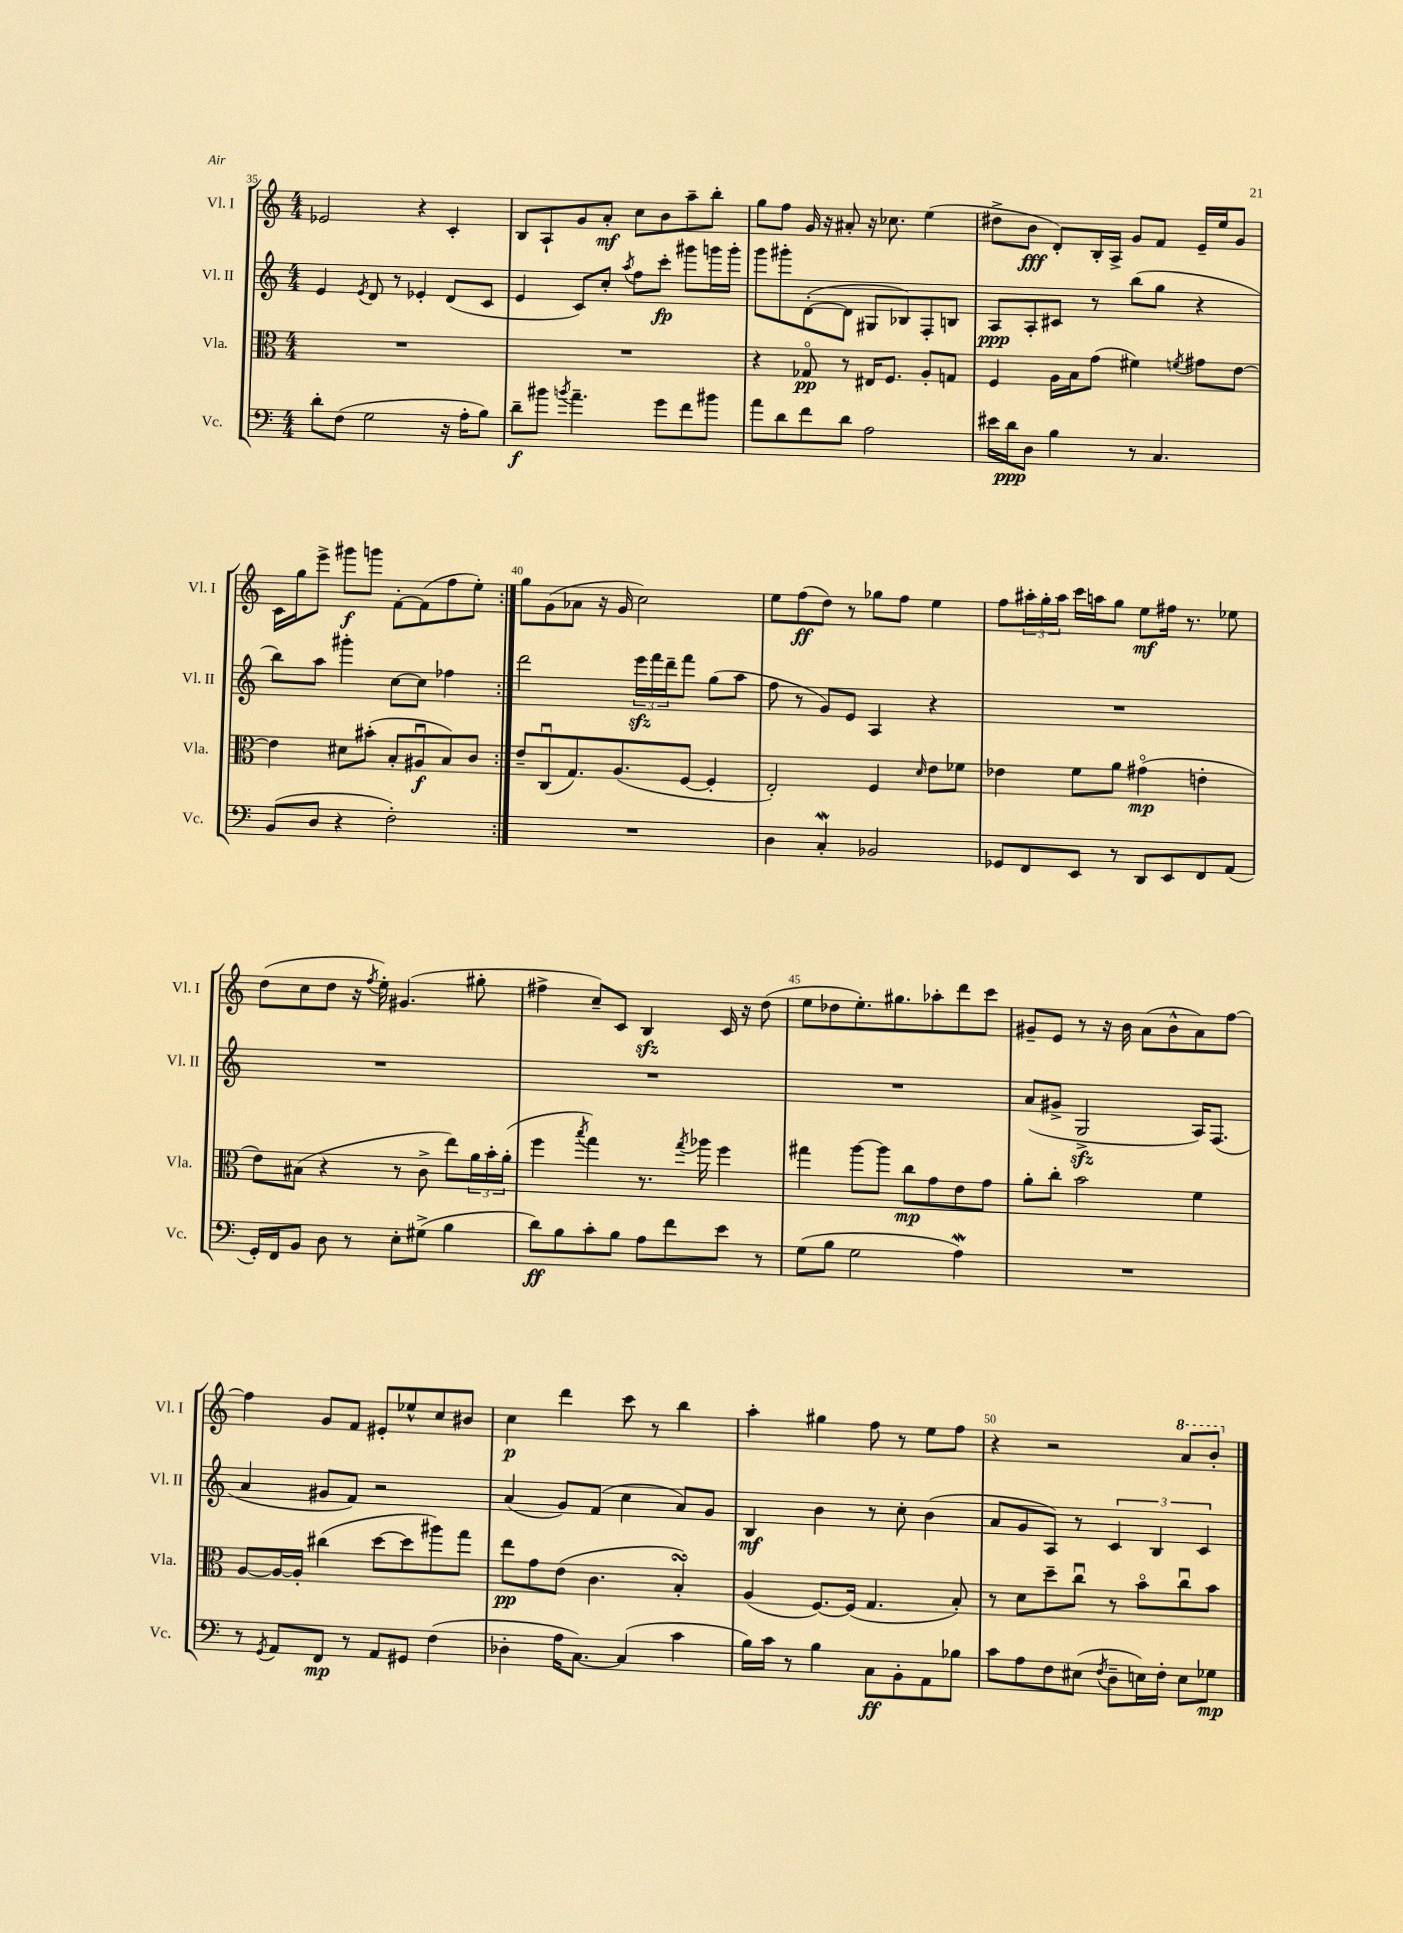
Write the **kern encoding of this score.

**kern	**dynam	**kern	**dynam	**kern	**dynam	**kern	**dynam
*part4	*part4	*part3	*part3	*part2	*part2	*part1	*part1
*staff4	*staff4	*staff3	*staff3	*staff2	*staff2	*staff1	*staff1
*I"Vc.	*	*I"Vla.	*	*I"Vl. II	*	*I"Vl. I	*
*I'Vc.	*	*I'Vla.	*	*I'Vl. II	*	*I'Vl. I	*
*clefF4	*	*clefC3	*	*clefG2	*	*clefG2	*
*k[]	*	*k[]	*	*k[]	*	*k[]	*
*M4/4	*	*M4/4	*	*M4/4	*	*M4/4	*
=35	=35	=35	=35	=35	=35	=35	=35
8d'\L	.	1r	.	4e/	.	2e-X/	.
(8F\J	.	.	.	.	.	.	.
.	.	.	.	8qe/	.	.	.
2G\	.	.	.	8d/	.	.	.
.	.	.	.	8r	.	.	.
.	.	.	.	4e-X'/	.	4r	.
16r	.	.	.	(8d/L	.	4c'/	.
16A'\KL	.	.	.	.	.	.	.
8B\J)	.	.	.	8c/J	.	.	.
=36	=36	=36	=36	=36	=36	=36	=36
8d~\L	f	1r	.	4e/	.	8B/L	.
8b#X\J	.	.	.	.	.	8A`/	.
8qbn/	.	.	.	.	.	.	.
4.a~\	.	.	.	8c/L)	.	8g/	.
.	.	.	.	8cc'/J	.	8a'/J	mf
.	.	.	.	8qaa/	.	.	.
.	.	.	.	8ff\L	.	8cc\L	.
8g\L	.	.	.	8ccc'\J	fp	8b\	.
8f\	.	.	.	8ggg#X\L	.	8aa~\	.
8b#X\J	.	.	.	16gggn\L	.	8bb'\J	.
.	.	.	.	16ggg'\JJ	.	.	.
=37	=37	=37	=37	=37	=37	=37	=37
8a\L	.	4r	.	8ggg\L	.	8gg\L	.
8d\	.	.	.	8ggg#X'\	.	8ff\J	.
8f\	.	8G-X/	pp	([8d'\	.	16g/	.
.	.	.	.	.	.	16r	.
8d\J	.	8r	.	8d\J]	.	8a#X'/	.
2A\	.	16E#X/KL	.	8G#X/L	.	16r	.
.	.	8.F/J	.	.	.	8.cc-X\	.
.	.	.	.	8B-X/)	.	.	.
.	.	8A'/L	.	8F'/	.	(4ee\	.
.	.	8Gn/J	.	8Bn/J	.	.	.
=38	=38	=38	=38	=38	=38	=38	=38
16e#X\LL	.	4F/	.	8A/L	ppp	8dd#X^\L	.
16d\J	ppp	.	.	.	.	.	.
8D\J	.	.	.	8A'/	.	8b\J	fff
4B\	.	16A\LL	.	8c#X/J	.	8d'/L)	.
.	.	16B\J	.	.	.	.	.
.	.	(8g\J	.	8r	.	16B'/L	.
.	.	.	.	.	.	16A^/JJ	.
8r	.	4f#X\)	.	(8bb\L	.	8g/L	.
4.C/	.	.	.	8gg\J	.	8f/J	.
.	.	8qfn/	.	.	.	.	.
.	.	8g#X\L	.	4r	.	16e~/LL	.
.	.	.	.	.	.	16ee/J	.
.	.	[8e\J	.	.	.	8g/J	.
!!LO:LB:g=z
=39	=39	=39	=39	=39	=39	=39	=39
(8BB/L	.	4e\]	.	8bb\L)	.	16c\LL	.
.	.	.	.	.	.	16gg\J	.
8D/J	.	.	.	8aa\J	.	8eee^\J	.
4r	.	8d#X\L	.	4ggg#X'\	.	8ggg#X\L	f
.	.	(8b#X'\J	.	.	.	8gggn\J	.
2F'\)	.	8B'/L	.	[8cc\L	.	[8f'\L	.
.	.	8A#Xu/	f	8cc\J]	.	(8f\]	.
.	.	8B/)	.	4ff-X\	.	8ff\	.
.	.	8c/J	.	.	.	8ee'\J)	.
=40:|!	=40:|!	=40:|!	=40:|!	=40:|!	=40:|!	=40:|!	=40:|!
1r	.	8e~/L	.	2ddd\	.	8gg\L	.
.	.	(8Cu/	.	.	.	(8g\	.
.	.	8.G/)	.	.	.	8a-X\J	.
.	.	.	.	.	.	16r	.
.	.	(8.A/	.	.	.	16g/	.
.	.	.	.	24eeezz\LL	.	2cc\)	.
.	.	.	.	24fff\	.	.	.
.	.	.	.	24ddd~\J	.	.	.
.	.	[8F/J	.	8fff\J	.	.	.
.	.	4F'/]	.	(8gg\L	.	.	.
.	.	.	.	8aa\J	.	.	.
=41	=41	=41	=41	=41	=41	=41	=41
4D\	.	2E'/)	.	8ff\	.	8ee\L	.
.	.	.	.	8r	.	(8ff\	ff
4Cw'/	.	.	.	8g/L)	.	8dd\J)	.
.	.	.	.	8e/J	.	8r	.
2BB-X/	.	4F/	.	4A/	.	8gg-X\L	.
.	.	.	.	.	.	8ff\J	.
.	.	16qqd/	.	.	.	.	.
.	.	8e\L	.	4r	.	4ee\	.
.	.	8f-X\J	.	.	.	.	.
=42	=42	=42	=42	=42	=42	=42	=42
8GG-X/L	.	4e-X\	.	1r	.	8ff\L	.
8FF/	.	.	.	.	.	24aa#X'\L	.
.	.	.	.	.	.	24gg'\	.
.	.	.	.	.	.	24aa#\JJ	.
8EE/J	.	8f\L	.	.	.	16ccc\LL	.
.	.	.	.	.	.	16aan\J	.
8r	.	8a\J	.	.	.	8gg\J	.
8DD/L	.	(4g#X\	mp	.	.	8ee\L	mf
8EE/	.	.	.	.	.	16ff#X\Jk	.
.	.	.	.	.	.	8.r	.
8FF/	.	4en'\	.	.	.	.	.
(8AA/J	.	.	.	.	.	8ee-X\	.
!!LO:LB:g=z
=43	=43	=43	=43	=43	=43	=43	=43
16GG'/LL)	.	8e\L)	.	1r	.	(8dd\L	.
16FF/J	.	.	.	.	.	.	.
8BB/J	.	(8B#X\J	.	.	.	8cc\	.
8D\	.	4r	.	.	.	8dd\J	.
8r	.	.	.	.	.	16r	.
.	.	.	.	.	.	8qff/	.
.	.	.	.	.	.	16ee'\)	.
8E'\L	.	8r	.	.	.	(4.g#X/	.
(8G#X^\J	.	8c^\	.	.	.	.	.
4B\	.	8ee\L)	.	.	.	.	.
.	.	24a\L	.	.	.	8gg#X'\	.
.	.	24b'\	.	.	.	.	.
.	.	(24a'\JJ	.	.	.	.	.
=44	=44	=44	=44	=44	=44	=44	=44
8d\L)	ff	4ff\	.	1r	.	4ff#X^\	.
8B\	.	.	.	.	.	.	.
.	.	8qbb/	.	.	.	.	.
8c'\	.	4gg\)	.	.	.	8cc~/L)	.
8B\J	.	.	.	.	.	8c/J	.
8A\L	.	8.r	.	.	.	4Bzz/	.
8f\	.	.	.	.	.	.	.
.	.	8qgg/	.	.	.	.	.
.	.	16aa-X\	.	.	.	.	.
8e\J	.	4ff\	.	.	.	16c/	.
.	.	.	.	.	.	16r	.
8r	.	.	.	.	.	(8dd\	.
=45	=45	=45	=45	=45	=45	=45	=45
(8G\L	.	4gg#X\	.	1r	.	8ee\L	.
8B\J	.	.	.	.	.	8dd-X\	.
2G\	.	[8aa\L	.	.	.	8.ee'\)	.
.	.	8aa\J]	.	.	.	.	.
.	.	.	.	.	.	8.gg#X\	.
.	.	8cc\L	mp	.	.	.	.
.	.	8g\	.	.	.	8aa-X'\	.
4AW\)	.	8e\	.	.	.	8ddd\	.
.	.	8g\J	.	.	.	8ccc\J	.
=46	=46	=46	=46	=46	=46	=46	=46
1r	.	8a'\L	.	(8a/L	.	8g#X~/L	.
.	.	8cc'\J	.	8g#X^/J	.	8e/J	.
.	.	2b\	.	2Gzz^/	.	8r	.
.	.	.	.	.	.	16r	.
.	.	.	.	.	.	16b\	.
.	.	.	.	.	.	(8a\L	.
.	.	.	.	.	.	8b^^\	.
.	.	4f\	.	16A/KL)	.	8a\)	.
.	.	.	.	(8.F/J	.	.	.
.	.	.	.	.	.	[8ff\J	.
!!LO:LB:g=z
=47	=47	=47	=47	=47	=47	=47	=47
8r	.	[8A/L	.	4a/	.	4ff\]	.
8qGG/	.	.	.	.	.	.	.
8AA/L	.	16A/L_	.	.	.	.	.
.	.	16A'/JJ]	.	.	.	.	.
8FF/J	mp	(4cc#X\	.	8g#X/L	.	8g/L	.
8r	.	.	.	8f/J)	.	8f/J	.
8AA/L	.	[8dd\L	.	2r	.	8e#X'/L	.
8GG#X/J	.	8dd\]	.	.	.	8ee-X^^/	.
(4F\	.	8aa#X\)	.	.	.	8cc/	.
.	.	8gg\J	.	.	.	8b#X/J	.
=48	=48	=48	=48	=48	=48	=48	=48
4D-X'\	.	8ee\L	pp	(4a/	.	4cc\	p
.	.	8g\	.	.	.	.	.
16A\KL	.	(8e\J	.	8g/L)	.	4ddd\	.
[8.C\J)	.	.	.	.	.	.	.
.	.	4.c\	.	(8f/J	.	.	.
(4C/]	.	.	.	4cc\	.	8ccc\	.
.	.	.	.	.	.	8r	.
4c\	.	4BsSsS'/)	.	8a/L)	.	4bb\	.
.	.	.	.	8g/J	.	.	.
=49	=49	=49	=49	=49	=49	=49	=49
16B\LL)	.	(4A/	.	4B/	mf	4aa'\	.
16c\JJ	.	.	.	.	.	.	.
8r	.	.	.	.	.	.	.
4B\	.	[8.F/L)	.	4b\	.	4gg#X\	.
.	.	(16F/Jk]	.	.	.	.	.
8C\L	ff	4.G/	.	8r	.	8ff\	.
8BB'\	.	.	.	8cc'\	.	8r	.
8AA\	.	.	.	(4b\	.	8ee\L	.
8B-X\J	.	8B'/)	.	.	.	8ff\J	.
=50	=50	=50	=50	=50	=50	=50	=50
8c\L	.	8r	.	8a/L	.	4r	.
8A\	.	8d\L	.	8g/	.	.	.
8F\	.	8dd~\	.	8A/J)	.	2r	.
(8E#X\J	.	8ccu\J	.	8r	.	.	.
8qF/	.	.	.	.	.	.	.
8D~\L	.	8r	.	6c/	.	.	.
16En\L)	.	8b\L	.	.	.	.	.
.	.	.	.	6B/	.	.	.
16F'\JJ	.	.	.	.	.	.	.
*	*	*	*	*	*	*8va	*
8E\L	.	8ccu\	.	.	.	8aa/L	.
.	.	.	.	6c/	.	.	.
8G-X\J	mp	8b\J	.	.	.	8bb'/J	.
*	*	*	*	*	*	*X8va	*
==	==	==	==	==	==	==	==
*-	*-	*-	*-	*-	*-	*-	*-
